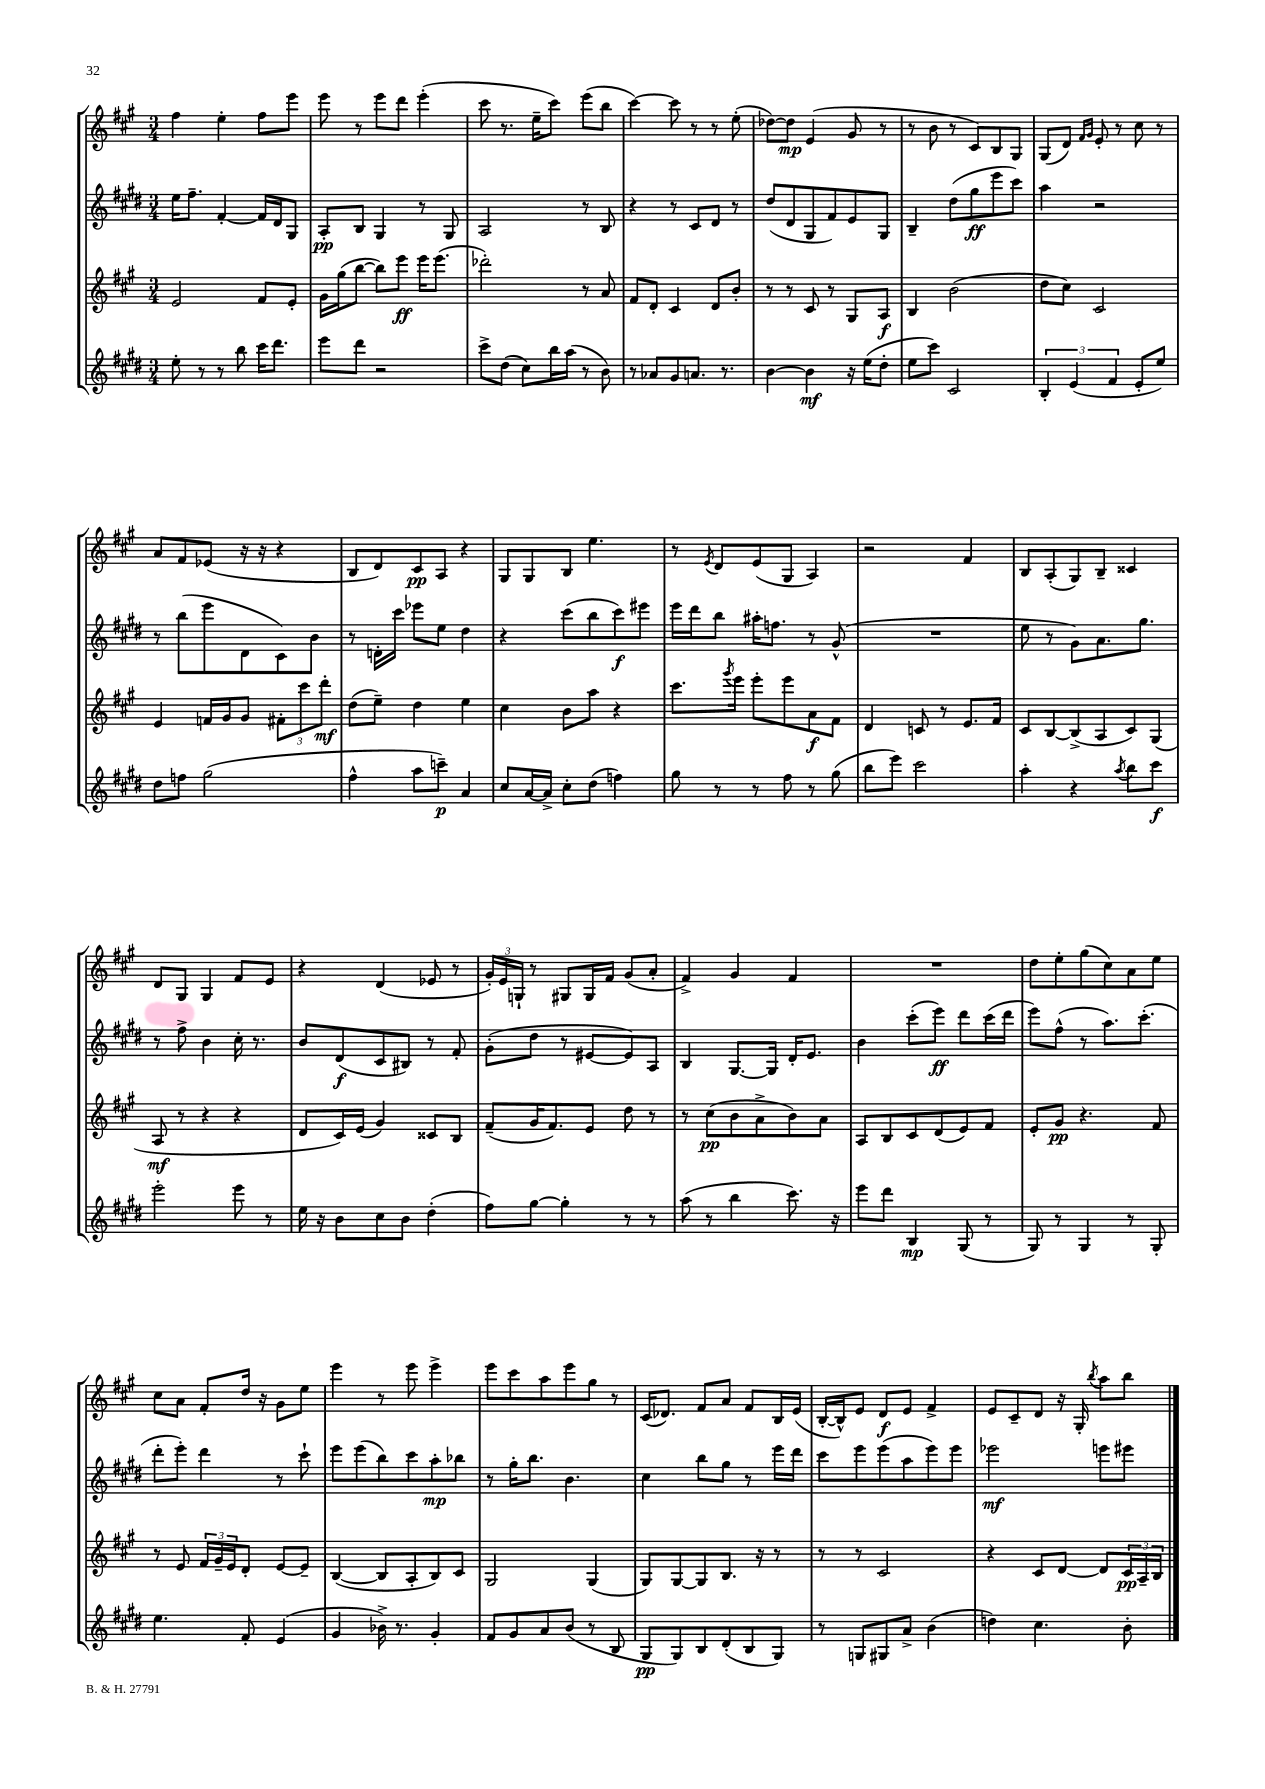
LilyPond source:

<<
\new StaffGroup <<
\new Staff = "s0" {
    \clef treble \key a \major \numericTimeSignature \time 3/4
    fis''4 e''4-. fis''8 e'''8 |
    e'''8 r8 e'''8 d'''8 e'''4-.( |
    cis'''8 r8. e''16-- cis'''8) e'''8( b''8 |
    cis'''4~) cis'''8 r8 r8 e''8-.( |
    des''8~) des''8\mp e'4( gis'8 r8 |
    r8 b'8 r8 cis'8) b8 gis8 |
    gis8( d'8) \grace { fis'16 gis'16 } e'8-. r8 cis''8 r8 |
    a'8 fis'8 ees'8( r16 r16 r4 |
    b8 d'8) cis'8\pp a8 r4 |
    gis8 gis8 b8 e''4. |
    r8 \acciaccatura { e'8 } d'8 e'8( gis8 a4) |
    r2 fis'4 |
    b8 a8-.( gis8) b8-- cisis'4 |
    d'8 gis8 gis4 fis'8 e'8 |
    r4 d'4( ees'8 r8 |
    \tuplet 3/2 { gis'16-.) e'16 g16-! } r8 gis8 gis16 fis'16 gis'8( a'8-. |
    fis'4->) gis'4 fis'4 |
    R2. |
    d''8 e''8-. gis''8( cis''8) a'8 e''8 |
    cis''8 a'8 fis'8-. d''16 r16 gis'8 e''8 |
    e'''4 r8 e'''8 e'''4-> |
    e'''8 cis'''8 a''8 e'''8 gis''8 r8 |
    cis'16( des'8.) fis'8 a'8 fis'8 b16 e'16( |
    b16~-. b16-^) e'8 d'8\f e'8 fis'4-> |
    e'8 cis'8-- d'8 r16 gis16-. \acciaccatura { b''8 } a''8 b''8 \bar "|." |
}
\new Staff = "s1" {
    \clef treble \key e \major \numericTimeSignature \time 3/4
    e''16 fis''8.-- fis'4~-. fis'16 dis'16 gis8 |
    a8-.\pp b8 gis4 r8 gis8 |
    a2 r8 b8 |
    r4 r8 cis'8 dis'8 r8 |
    dis''8( dis'8 gis8 fis'8) e'8 gis8 |
    b4-- dis''8( gis''8\ff e'''8 cis'''8) |
    a''4 r2 |
    r8 b''8( e'''8 dis'8 cis'8) b'8 |
    r8 d'16-. cis'''16 ees'''8 e''8 dis''4 |
    r4 cis'''8( b''8 cis'''8\f) eis'''8 |
    e'''16 dis'''16 b''8 ais''16-. f''8. r8 gis'8-^( |
    R2. |
    e''8 r8 gis'8) a'8. gis''8. |
    r8 fis''8-> b'4 cis''16-. r8. |
    b'8 dis'8\f( cis'8 bis8) r8 fis'8-. |
    gis'8-.( dis''8 r8 eis'8~ eis'8) a8 |
    b4 gis8.~ gis16 dis'16-. e'8. |
    b'4 cis'''8-.( e'''8\ff) dis'''8 cis'''16( dis'''16 |
    e'''8) fis''8-^( r8 a''8.) cis'''8.-.( |
    dis'''8-. e'''8-.) dis'''4 r8 cis'''8-! |
    e'''8 e'''8( b''8) cis'''8 a''8-.\mp bes''8 |
    r8 gis''16-. b''8. b'4. |
    cis''4 b''8 gis''8 r8 e'''16 dis'''16 |
    cis'''8 e'''8 e'''8( a''8 e'''8) e'''8 |
    ees'''2\mf e'''8 eis'''8 \bar "|." |
}
\new Staff = "s2" {
    \clef treble \key a \major \numericTimeSignature \time 3/4
    e'2 fis'8 e'8-. |
    gis'16 gis''16( b''8~ b''8) e'''8\ff e'''16 e'''8.( |
    des'''2-.) r8 a'8 |
    fis'8 d'8-. cis'4 d'8 b'8-. |
    r8 r8 cis'8 r8 gis8 a8\f |
    b4 b'2( |
    d''8 cis''8) cis'2 |
    e'4 f'16 gis'16 gis'8 \tuplet 3/2 { fis'8-. cis'''8 d'''8-.\mf } |
    d''8( e''8--) d''4 e''4 |
    cis''4 b'8 a''8 r4 |
    cis'''8. \acciaccatura { gis'''8 } e'''16 e'''8-. e'''8 a'8\f fis'8 |
    d'4 c'8 r8 e'8. fis'16 |
    cis'8 b8~ b8->( a8 cis'8) gis8( |
    a8\mf r8 r4 r4 |
    d'8 cis'16) e'16( gis'4) cisis'8 b8 |
    fis'8--( gis'16 fis'8.) e'8 d''8 r8 |
    r8 cis''8\pp( b'8 a'8-> b'8) a'8 |
    a8 b8 cis'8 d'8( e'8) fis'8 |
    e'8-. gis'8\pp r4. fis'8 |
    r8 e'8 \tuplet 3/2 { fis'16 gis'16-- e'16 } d'8-. e'8~ e'8-- |
    b4~( b8 a8-. b8) cis'8 |
    gis2 gis4( |
    gis8) gis8~ gis8 b8. r16 r8 |
    r8 r8 cis'2 |
    r4 cis'8 d'8~ d'8 \tuplet 3/2 { cis'16\pp a16-- b16 } \bar "|." |
}
\new Staff = "s3" {
    \clef treble \key e \major \numericTimeSignature \time 3/4
    e''8-. r8 r8 b''8 cis'''16 dis'''8. |
    e'''8 dis'''8 r2 |
    cis'''8-> dis''8( cis''8) b''16 a''16( r8 b'8) |
    r8 aes'8 gis'8 a'8. r8. |
    b'4~ b'4\mf r16 e''16( dis''8-. |
    e''8 cis'''8) cis'2 |
    \tuplet 3/2 { b4-. e'4( fis'4 } e'8-. e''8) |
    dis''8 f''8 gis''2( |
    fis''4-^ a''8 c'''8--\p) a'4 |
    cis''8 a'16~ a'16-> cis''8-. dis''8( f''4) |
    gis''8 r8 r8 fis''8 r8 gis''8( |
    b''8 e'''8) cis'''2 |
    a''4-. r4 \acciaccatura { a''8 } b''8 cis'''8\f |
    e'''2-. e'''8 r8 |
    e''16 r16 b'8 cis''8 b'8 dis''4-.( |
    fis''8) gis''8~ gis''4-. r8 r8 |
    a''8( r8 b''4 cis'''8.) r16 |
    e'''8 dis'''8 b4\mp gis8( r8 |
    gis8) r8 gis4 r8 gis8-. |
    e''4. fis'8-. e'4( |
    gis'4 bes'16->) r8. gis'4-. |
    fis'8 gis'8 a'8 b'8( r8 b8 |
    gis8\pp gis8) b8 dis'8-.( b8 gis8) |
    r8 g8 gis8 a'8-> b'4( |
    d''4) cis''4. b'8-. \bar "|." |
}
>>
>>
\layout { \context { \Score \remove "Bar_number_engraver" } }
